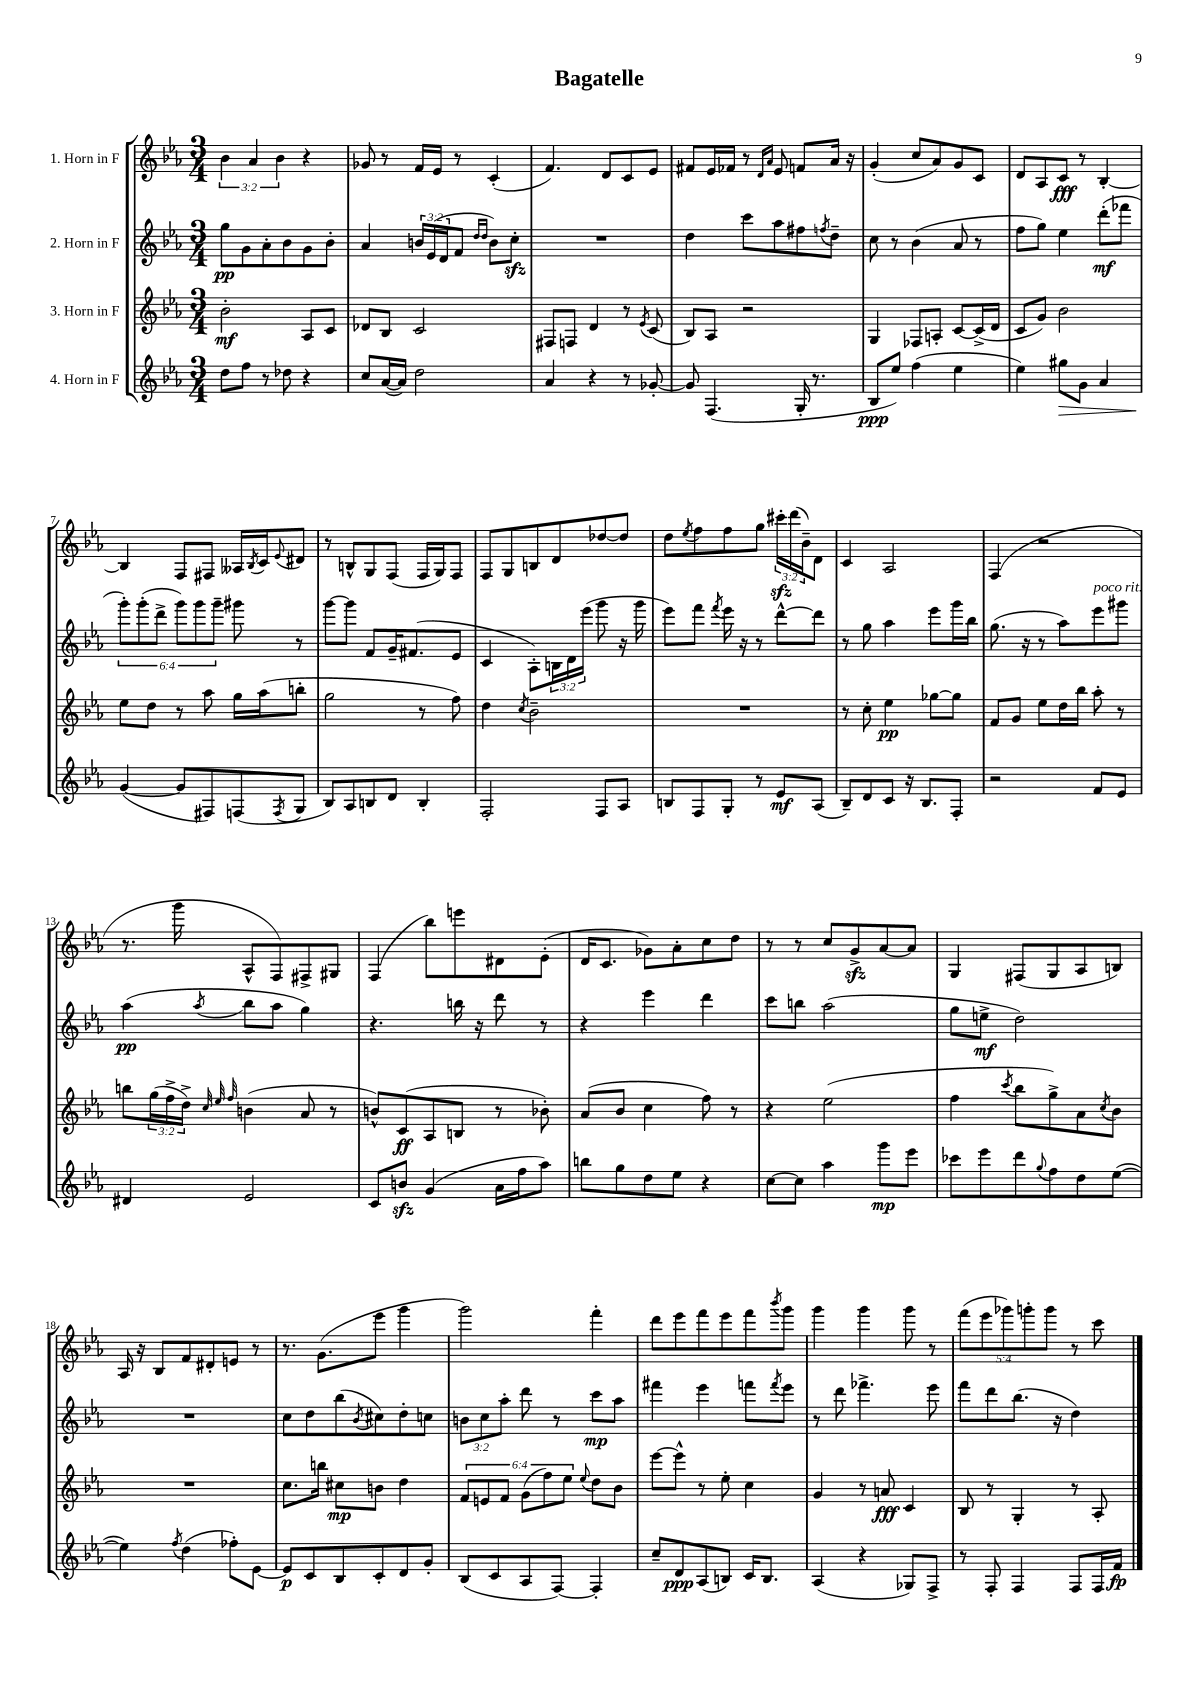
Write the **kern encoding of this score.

**kern	**dynam	**kern	**dynam	**kern	**dynam	**kern	**dynam
*part4	*part4	*part3	*part3	*part2	*part2	*part1	*part1
*staff4	*staff4	*staff3	*staff3	*staff2	*staff2	*staff1	*staff1
*I"4. Horn in F	*	*I"3. Horn in F	*	*I"2. Horn in F	*	*I"1. Horn in F	*
*clefG2	*	*clefG2	*	*clefG2	*	*clefG2	*
*k[b-e-a-]	*	*k[b-e-a-]	*	*k[b-e-a-]	*	*k[b-e-a-]	*
*M3/4	*	*M3/4	*	*M3/4	*	*M3/4	*
=1	=1	=1	=1	=1	=1	=1	=1
8dd\L	.	2b-'\	mf	8gg\L	pp	6b-\	.
8ff\J	.	.	.	8g\	.	.	.
.	.	.	.	.	.	6a-/	.
8r	.	.	.	8a-'\	.	.	.
.	.	.	.	.	.	6b-\	.
8dd-X\	.	.	.	8b-\	.	.	.
4r	.	8A-/L	.	8g\	.	4r	.
.	.	8c/J	.	8b-'\J	.	.	.
=2	=2	=2	=2	=2	=2	=2	=2
8cc/L	.	8d-X/L	.	4a-/	.	8g-X/	.
([16a-/L	.	8B-/J	.	.	.	8r	.
16a-/JJ])	.	.	.	.	.	.	.
2dd\	.	2c/	.	24bn/LL	.	16f/LL	.
.	.	.	.	(24e-/	.	.	.
.	.	.	.	.	.	16e-/JJ	.
.	.	.	.	24d/J	.	.	.
.	.	.	.	8f/J	.	8r	.
.	.	.	.	16qqdd/LL	.	.	.
.	.	.	.	16qqdd/JJ	.	.	.
.	.	.	.	8b\L)	.	(4c'/	.
.	.	.	.	8cczz'\J	.	.	.
=3	=3	=3	=3	=3	=3	=3	=3
4a-/	.	8F#X/L	.	2.r	.	4.f/)	.
.	.	8Fn/J	.	.	.	.	.
4r	.	4d/	.	.	.	.	.
.	.	.	.	.	.	8d/L	.
8r	.	8r	.	.	.	8c/	.
.	.	8qe-/	.	.	.	.	.
[8g-X'/	.	(8c/	.	.	.	8e-/J	.
=4	=4	=4	=4	=4	=4	=4	=4
8g-/]	.	8B-/L)	.	4dd\	.	8f#X/L	.
(4.F/	.	8A-/J	.	.	.	16e-/L	.
.	.	.	.	.	.	16f-X/JJ	.
.	.	2r	.	8ccc\L	.	8r	.
.	.	.	.	.	.	16qqd/LL	.
.	.	.	.	.	.	16qqa-/JJ	.
.	.	.	.	8aa-\	.	8e-/	.
16G'/	.	.	.	8ff#X\	.	8fn/L	.
8.r	.	.	.	.	.	.	.
.	.	.	.	8qffn/	.	.	.
.	.	.	.	8dd~\J	.	16a-/Jk	.
.	.	.	.	.	.	16r	.
=5	=5	=5	=5	=5	=5	=5	=5
8B-/L	ppp	4G/	.	8cc\	.	(4g'/	.
8ee-/J)	.	.	.	8r	.	.	.
(4ff\	.	8F-X/L	.	(4b-\	.	8cc/L	.
.	.	8An'/J	.	.	.	8a-/)	.
4ee-\	.	[8c/L	.	8a-/	.	8g/	.
.	.	(16c^/L]	.	8r	.	8c/J	.
.	.	16d/JJ	.	.	.	.	.
=6	=6	=6	=6	=6	=6	=6	=6
4ee-\)	.	8c/L	.	8ff\L	.	8d/L	.
.	.	8g/J)	.	8gg\J)	.	8A-/	.
!	!LO:HP:b	!	!	!	!	!	!
8gg#X\L	>	2b-\	.	4ee-\	.	8c/J	fff
8g\J	.	.	.	.	.	8r	.
4a-/	.	.	.	(8ddd'\L	mf	[4B-'/	.
.	.	.	.	8fff-X\J	.	.	.
!!LO:LB:g=z
=7	=7	=7	=7	=7	=7	=7	=7
([4g/	.	8ee-\L	.	12ggg'\L)	.	4B-/]	.
.	.	.	.	(12ggg'\	.	.	.
.	.	8dd\J	.	.	.	.	.
.	.	.	.	12ddd^\J	.	.	.
8g/L]	]	8r	.	12ggg\L)	.	8F/L	.
.	.	.	.	12ggg\	.	.	.
8F#X/)	.	8aa-\	.	.	.	8F#X/J	.
.	.	.	.	12ggg~\J	.	.	.
(8Fn/	.	16gg\LL	.	8ggg#X\	.	16A--X/LL	.
.	.	.	.	.	.	8qB-/	.
.	.	(16aa-\J	.	.	.	16c/J	.
8qF/	.	.	.	.	.	8qqe-/	.
8G/J	.	8bbn'\J	.	8r	.	8d#X/J	.
=8	=8	=8	=8	=8	=8	=8	=8
8B-/L)	.	2gg\	.	[8ggg\L	.	8r	.
8A-/	.	.	.	8ggg\J]	.	8Bn^^/L	.
8Bn/	.	.	.	8f/L	.	8G/	.
8d/J	.	.	.	16g~/K	.	(8F/J	.
.	.	.	.	(8.f#X/	.	.	.
4B'/	.	8r	.	.	.	16F/LL	.
.	.	.	.	.	.	16G/J)	.
.	.	8ff\)	.	8e-/J	.	8F/J	.
=9	=9	=9	=9	=9	=9	=9	=9
2F'/	.	4dd\	.	4c/	.	8F/L	.
.	.	.	.	.	.	8G/	.
.	.	8qcc/	.	.	.	.	.
.	.	2b-~\	.	8A-'\L)	.	8Bn/	.
.	.	.	.	24Bn\L	.	8d/	.
.	.	.	.	24d\	.	.	.
.	.	.	.	(24eee-\JJ	.	.	.
8F/L	.	.	.	8ggg\	.	[8dd-X/	.
8A-/J	.	.	.	16r	.	8dd-/J]	.
.	.	.	.	16ggg\	.	.	.
=10	=10	=10	=10	=10	=10	=10	=10
8Bn/L	.	2.r	.	8eee-\L)	.	8dd\L	.
.	.	.	.	.	.	8qee-/	.
8F/	.	.	.	8fff\J	.	8ff\	.
.	.	.	.	8qfff/	.	.	.
8G'/J	.	.	.	16eee-\	.	8ff\	.
.	.	.	.	16r	.	.	.
8r	.	.	.	8r	.	8gg\J	.
8e-/L	mf	.	.	[8ddd^^\L	.	24ccc#Xzz'\LL	.
.	.	.	.	.	.	(24ddd\	.
.	.	.	.	.	.	24b-~\J)	.
(8A-/J	.	.	.	8ddd\J]	.	8d\J	.
=11	=11	=11	=11	=11	=11	=11	=11
8B-~/L)	.	8r	.	8r	.	4c/	.
8d/	.	8cc'\	.	8gg\	.	.	.
8c/J	.	4ee-\	pp	4aa-\	.	2A-/	.
16r	.	.	.	.	.	.	.
8.B-/L	.	.	.	.	.	.	.
.	.	[8gg-X\L	.	8eee-\L	.	.	.
8F'/J	.	8gg-\J]	.	16ggg\L	.	.	.
.	.	.	.	16bb-\JJ	.	.	.
=12	=12	=12	=12	=12	=12	=12	=12
2r	.	8f/L	.	(8.gg\	.	(4F/	.
.	.	8g/J	.	.	.	.	.
.	.	.	.	16r	.	.	.
.	.	8ee-\L	.	8r	.	2r	.
.	.	16dd\L	.	8aa-\L)	.	.	.
.	.	16bb-\JJ	.	.	.	.	.
!	!	!	!	!LO:TX:a:i:t=poco rit.	!	!	!
8f/L	.	8aa-'\	.	8eee-\	.	.	.
8e-/J	.	8r	.	8ggg#X\J	.	.	.
!!LO:LB:g=z
=13	=13	=13	=13	=13	=13	=13	=13
4d#X/	.	8bbn\L	.	(4aa-\	pp	8.r	.
.	.	(24gg\L	.	.	.	.	.
.	.	24ff^\	.	.	.	.	.
.	.	.	.	.	.	16ggg\	.
.	.	24dd^\JJ)	.	.	.	.	.
.	.	32qqcc/	.	.	.	.	.
.	.	32qqee-/	.	.	.	.	.
.	.	32qqff/	.	8qaa-/	.	.	.
2e-/	.	(4bn\	.	8bb-\L	.	8A-^^/L	.
.	.	.	.	8aa-\J	.	8F/)	.
.	.	8a-/	.	4gg\)	.	8F#X^/	.
.	.	8r	.	.	.	8G#X/J	.
=14	=14	=14	=14	=14	=14	=14	=14
8c/L	.	8bn^^/L)	.	4.r	.	(4F/	.
8bnzz/J	.	(8c/	ff	.	.	.	.
(4g/	.	8A-/	.	.	.	8bb-\L)	.
.	.	8Bn/J	.	16bbn\	.	8eeen\	.
.	.	.	.	16r	.	.	.
16a-\LL	.	8r	.	8ddd\	.	8d#X\	.
16ff\J	.	.	.	.	.	.	.
8aa-\J)	.	8b-X'\)	.	8r	.	(8e-'\J	.
=15	=15	=15	=15	=15	=15	=15	=15
8bbn\L	.	(8a-/L	.	4r	.	16d/KL	.
.	.	.	.	.	.	8.c/J	.
8gg\	.	8b-/J	.	.	.	.	.
8dd\	.	4cc\	.	4eee-\	.	8g-X\L)	.
8ee-\J	.	.	.	.	.	8a-'\	.
4r	.	8ff\)	.	4ddd\	.	8cc\	.
.	.	8r	.	.	.	8dd\J	.
=16	=16	=16	=16	=16	=16	=16	=16
[8cc\L	.	4r	.	8ccc\L	.	8r	.
8cc\J]	.	.	.	8bbn\J	.	8r	.
4aa-\	.	(2ee-\	.	(2aa-\	.	8cc/L	.
.	.	.	.	.	.	8gzz^/	.
8ggg\L	mp	.	.	.	.	[8a-/	.
8eee-\J	.	.	.	.	.	8a-/J]	.
=17	=17	=17	=17	=17	=17	=17	=17
8ccc-X\L	.	4ff\	.	8gg\L	.	4G/	.
8eee-\	.	.	.	8een^\J	mf	.	.
.	.	8qccc/	.	.	.	.	.
8ddd\	.	8bb-\L	.	2dd\)	.	(8F#X/L	.
8qqgg/	.	.	.	.	.	.	.
8ff\	.	8gg^\)	.	.	.	8G/	.
8dd\	.	8a-\	.	.	.	8A-/	.
.	.	8qcc/	.	.	.	.	.
([8ee-\J	.	8b-\J	.	.	.	8Bn/J)	.
!!LO:LB:g=z
=18	=18	=18	=18	=18	=18	=18	=18
4ee-\])	.	2.r	.	2.r	.	16A-/	.
.	.	.	.	.	.	16r	.
.	.	.	.	.	.	8B-/L	.
8qff/	.	.	.	.	.	.	.
(4dd\	.	.	.	.	.	8f/	.
.	.	.	.	.	.	8d#X'/	.
8ff-X'\L)	.	.	.	.	.	8en/J	.
[8e-\J	.	.	.	.	.	8r	.
=19	=19	=19	=19	=19	=19	=19	=19
8e-/L]	p	8.cc\L	.	8cc\L	.	8.r	.
8c/	.	.	.	8dd\	.	.	.
.	.	16bbn\Jk	.	.	.	(8.g\L	.
8B-/	.	8cc#X\L	mp	(8bb-\	.	.	.
.	.	.	.	8qb-/	.	.	.
8c'/	.	8bn\J	.	8cc#X\)	.	8eee-\J	.
8d/	.	4dd\	.	8dd'\	.	4ggg\	.
8g'/J	.	.	.	8ccn\J	.	.	.
=20	=20	=20	=20	=20	=20	=20	=20
(8B-/L	.	12f/L	.	12bn\L	.	2ggg\)	.
.	.	12en/	.	12cc\	.	.	.
8c/	.	.	.	.	.	.	.
.	.	12f/J	.	12aa-'\J	.	.	.
8A-/	.	(12g\L	.	8ddd\	.	.	.
.	.	12ff\)	.	.	.	.	.
[8F/J)	.	.	.	8r	.	.	.
.	.	12ee-\J	.	.	.	.	.
.	.	8qqee-/	.	.	.	.	.
4F'/]	.	8dd\L	.	8ccc\L	mp	4fff'\	.
.	.	8b-\J	.	8aa-\J	.	.	.
=21	=21	=21	=21	=21	=21	=21	=21
8cc~/L	.	[8eee-\L	.	4fff#X\	.	8ddd\L	.
8d/	ppp	8eee-^^\J]	.	.	.	8eee-\	.
(8A-/	.	8r	.	4eee-\	.	8fff\	.
8Bn/J)	.	8ee-'\	.	.	.	8eee-\	.
16c/KL	.	4cc\	.	8fffn\L	.	8fff\	.
8.B/J	.	.	.	.	.	.	.
.	.	.	.	8qfff/	.	8qbbb-/	.
.	.	.	.	8eee-\J	.	8ggg\J	.
=22	=22	=22	=22	=22	=22	=22	=22
(4A-/	.	4g/	.	8r	.	4ggg\	.
.	.	.	.	8ddd\	.	.	.
4r	.	8r	.	4.fff-X^\	.	4ggg\	.
.	.	8an/	fff	.	.	.	.
8G-X/L)	.	4c/	.	.	.	8ggg\	.
8F^/J	.	.	.	8eee-\	.	8r	.
=23	=23	=23	=23	=23	=23	=23	=23
8r	.	8B-/	.	8fff\L	.	(10fff\L	.
.	.	.	.	.	.	10eee-\	.
8F'/	.	8r	.	8ddd\	.	.	.
.	.	.	.	.	.	10ggg-X\)	.
4F/	.	4G'/	.	(8.bb-\J	.	.	.
.	.	.	.	.	.	10gggn'\	.
.	.	.	.	.	.	10ggg\J	.
.	.	.	.	16r	.	.	.
8F/L	.	8r	.	4dd\)	.	8r	.
16F/L	.	8A-'/	.	.	.	8ccc\	.
16f/JJ	fp	.	.	.	.	.	.
==	==	==	==	==	==	==	==
*-	*-	*-	*-	*-	*-	*-	*-
